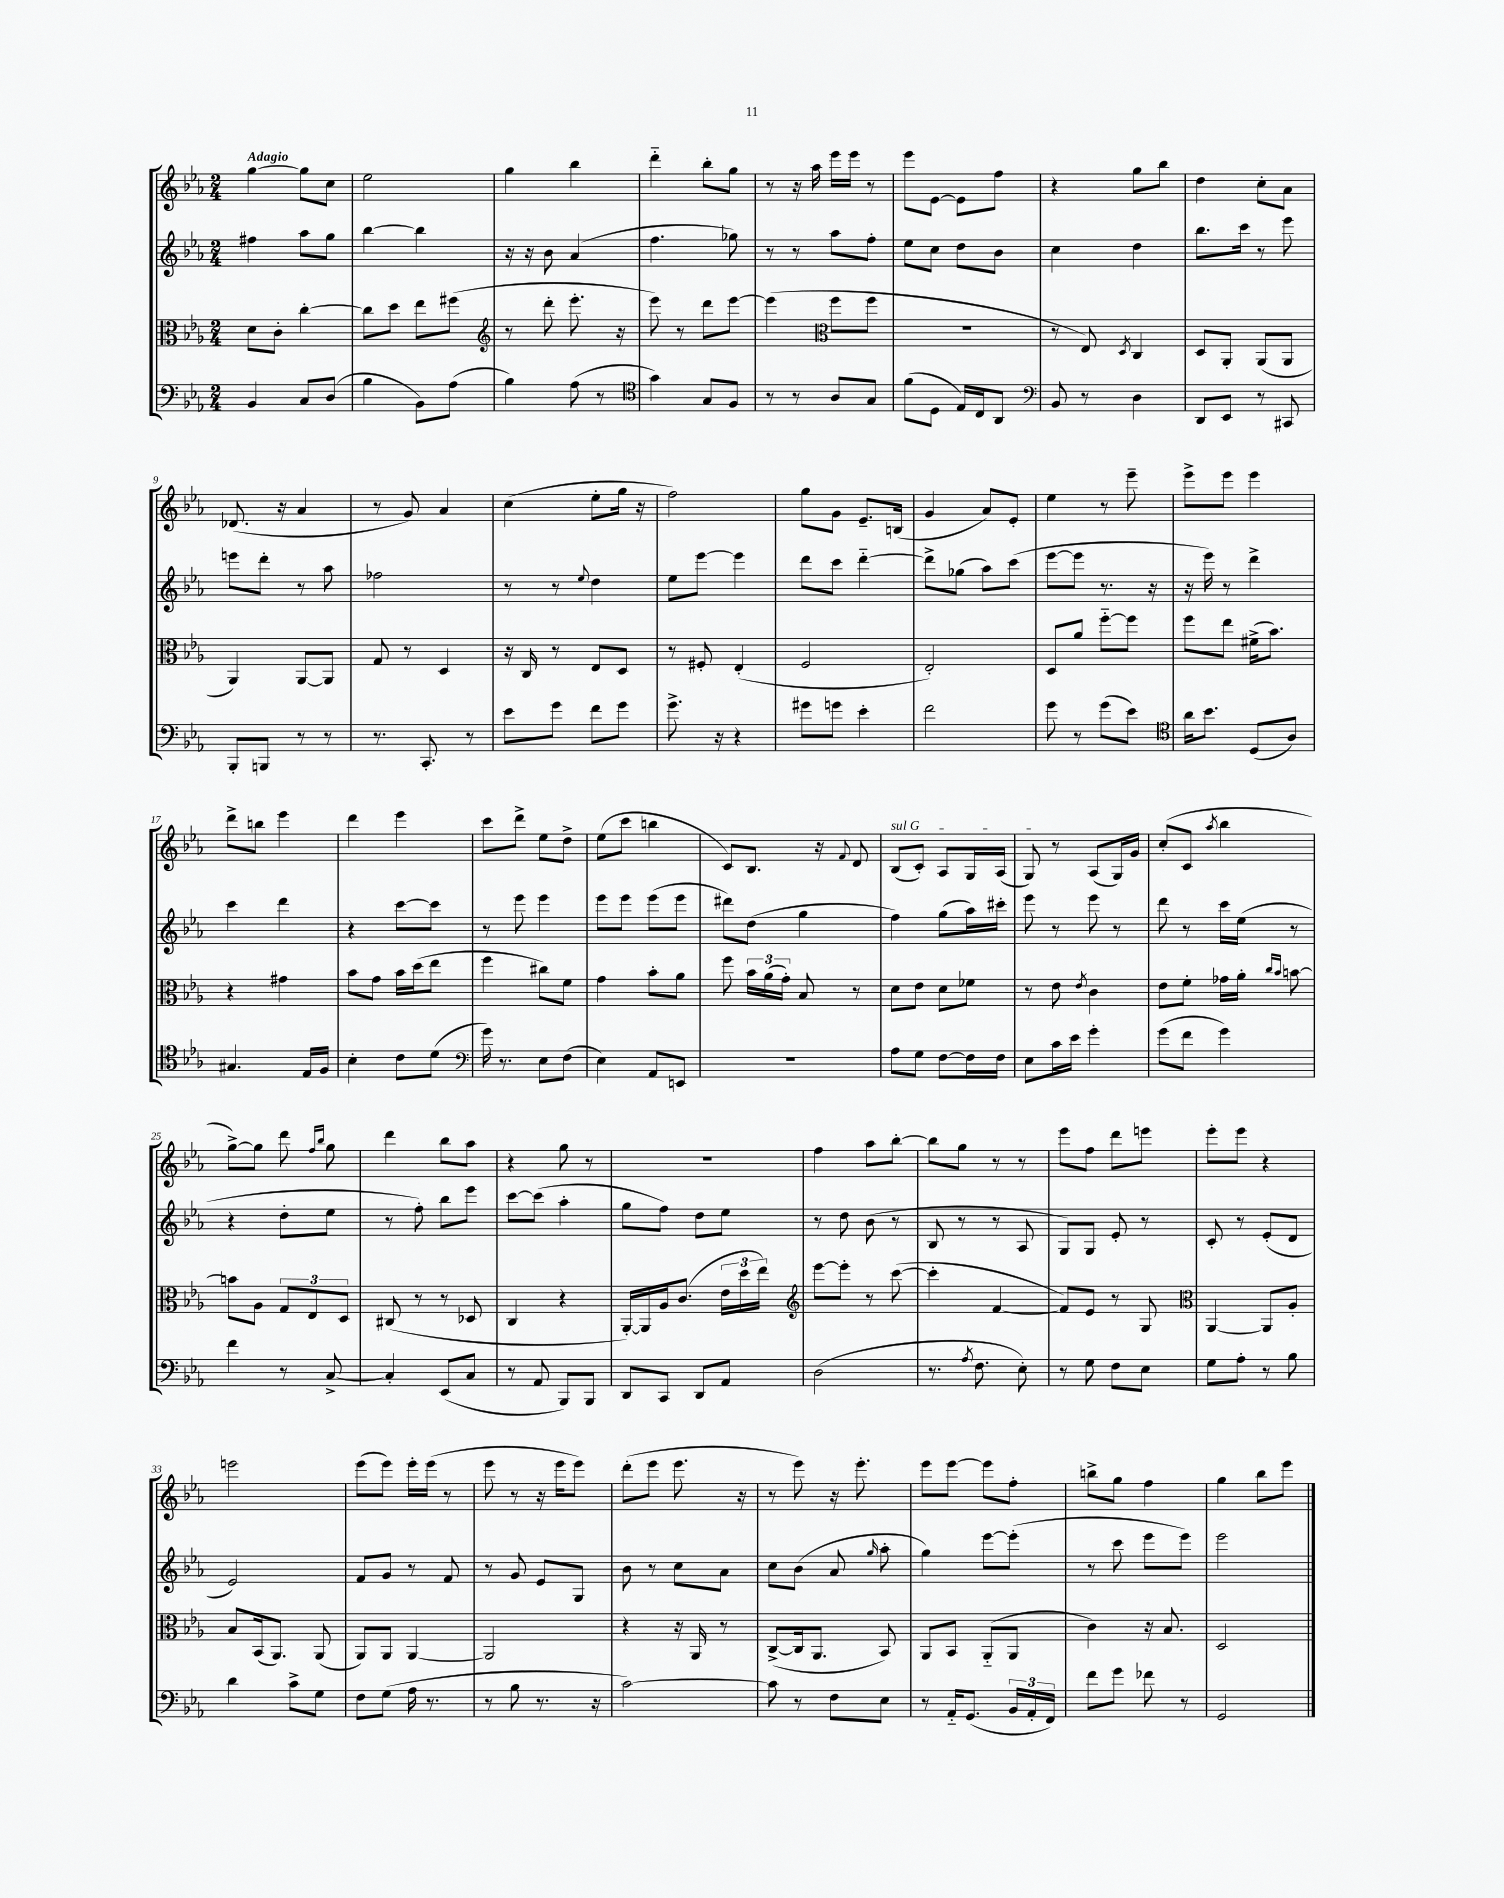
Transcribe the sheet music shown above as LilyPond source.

<<
\new StaffGroup <<
\new Staff = "s0" {
    \clef treble \key ees \major \numericTimeSignature \time 2/4 \tempo "Adagio"
    \autoBeamOff g''4~ g''8[ c''8] |
    ees''2 |
    g''4 bes''4 |
    d'''4-_ bes''8[-. g''8] |
    r8 r16 aes''16 ees'''16[ ees'''16] r8 |
    ees'''8[ ees'8]~ ees'8[ f''8] |
    r4 g''8[ bes''8] |
    d''4 c''8[-. aes'8] |
    des'8.( r16 aes'4 |
    r8 g'8) aes'4 |
    c''4( ees''8[-. g''16] r16 |
    f''2) |
    g''8[ g'8] ees'8.[-- b16]( |
    g'4 aes'8[) ees'8]-. |
    ees''4 r8 ees'''8-- |
    ees'''8[-> ees'''8] ees'''4 |
    d'''8[-> b''8] ees'''4 |
    d'''4 ees'''4 |
    c'''8[ d'''8]-> ees''8[ d''8]-> |
    ees''8[( c'''8] b''4 |
    c'8[) bes8.] r16 \appoggiatura { f'8 } d'8 |
    \once \override TextSpanner.bound-details.left.text = \markup { \italic "sul G" } bes8[\startTextSpan( c'8]-.) aes8[ g16 aes16]( |
    g8\stopTextSpan) r8 aes8[( g16) g'16] |
    c''8[-.( c'8] \acciaccatura { aes''8 } bes''4 |
    g''8[~->) g''8] d'''8 \grace { f''16[ bes''16] } g''8 |
    d'''4 bes''8[ aes''8] |
    r4 g''8 r8 |
    r2 |
    f''4 aes''8[ bes''8]~-. |
    bes''8[ g''8] r8 r8 |
    ees'''8[ f''8] d'''8[ e'''8] |
    ees'''8[-. ees'''8] r4 |
    e'''2 |
    ees'''8[( ees'''8]) ees'''16[-. ees'''16]( r8 |
    ees'''8 r8 r16 ees'''16[ ees'''8]) |
    d'''8[-.( ees'''8] ees'''8. r16 |
    r8 ees'''8) r16 ees'''8.-. |
    ees'''8[ ees'''8]~ ees'''8[ f''8]-. |
    b''8[-> g''8] f''4 |
    g''4 bes''8[ ees'''8] \bar "|." |
}
\new Staff = "s1" {
    \clef treble \key ees \major \numericTimeSignature \time 2/4
    \autoBeamOff fis''4 aes''8[ g''8] |
    bes''4~ bes''4 |
    r16 r16 bes'8 aes'4( |
    f''4. ges''8) |
    r8 r8 aes''8[ f''8]-. |
    ees''8[ c''8] d''8[ bes'8] |
    c''4 d''4 |
    bes''8.[ c'''16] r8 ees'''8 |
    e'''8[ d'''8]-. r8 aes''8 |
    fes''2 |
    r8 r8 \appoggiatura { ees''8 } d''4 |
    ees''8[ ees'''8]~ ees'''4 |
    d'''8[ c'''8] d'''4~-_ |
    d'''8[-> ges''8]( aes''8[) c'''8]( |
    ees'''8[~ ees'''8] r8. r16 |
    r16 ees'''16) r8 d'''4-> |
    c'''4 d'''4 |
    r4 c'''8[~ c'''8] |
    r8 ees'''8 ees'''4 |
    ees'''8[ ees'''8] ees'''8[( ees'''8] |
    dis'''8[) d''8]( g''4 |
    f''4) g''8[( aes''16) cis'''16]-. |
    ees'''8 r8 ees'''8 r8 |
    d'''8 r8 c'''16[ ees''16]( r8 |
    r4 d''8[-. ees''8] |
    r8 f''8-.) bes''8[ ees'''8] |
    c'''8[~ c'''8]( aes''4-. |
    g''8[ f''8]) d''8[ ees''8] |
    r8 d''8 bes'8( r8 |
    bes8 r8 r8 aes8 |
    g8[) g8] ees'8-. r8 |
    c'8-. r8 ees'8[-.( d'8] |
    ees'2) |
    f'8[ g'8] r8 f'8 |
    r8 g'8 ees'8[ g8] |
    bes'8 r8 c''8[ aes'8] |
    c''8[ bes'8]( aes'8 \grace { g''16 } aes''8-. |
    g''4) ees'''8[~ ees'''8]-.( |
    r8 c'''8 ees'''8[ ees'''8]) |
    ees'''2 \bar "|." |
}
\new Staff = "s2" {
    \clef alto \key ees \major \numericTimeSignature \time 2/4
    \autoBeamOff d'8[ c'8]-. c''4~-. |
    c''8[ d''8] ees''8[ fis''8]( |
    \clef treble r8 d'''8-. ees'''8.-. r16 |
    ees'''8) r8 d'''8[ ees'''8]~ |
    ees'''4( \clef alto f''8[ f''8] |
    R2 |
    r8 ees8) \acciaccatura { d8 } c4 |
    d8[ aes,8]-. aes,8[( aes,8] |
    aes,4) aes,8[~ aes,8] |
    g8 r8 d4 |
    r16 c16 r8 ees8[ d8] |
    r8 fis8-. ees4-.( |
    f2 |
    ees2-.) |
    d8[ aes'8] f''8[~-_ f''8] |
    f''8[ ees''8] fis'16[->( bes'8.]) |
    r4 gis'4 |
    bes'8[ g'8] bes'16[ d''16( ees''8] |
    f''4 cis''8[) f'8] |
    g'4 bes'8[-. aes'8] |
    f''8 \tuplet 3/2 { bes'16[ aes'16( g'16]-.) } bes8 r8 |
    d'8[ ees'8] d'8[ fes'8] |
    r8 ees'8 \acciaccatura { ees'8 } c'4 |
    ees'8[ f'8]-. ges'16[ aes'16]-. \grace { c''16[ bes'16] } b'8~ |
    b'8[ aes8] \tuplet 3/2 { g8[ ees8 d8] } |
    cis8( r8 r8 des8 |
    c4 r4 |
    aes,16[~-.) aes,16 aes16 c'8.]( \tuplet 3/2 { ees'16[ d''16 ees''16]) } |
    \clef treble ees'''8[~ ees'''8]-. r8 c'''8~( |
    c'''4-. f'4~ |
    f'8[) ees'8] r8 g8 |
    \clef alto aes,4~ aes,8[ aes8]-. |
    bes8[ bes,16( aes,8.]) aes,8( |
    aes,8[) aes,8] aes,4~ |
    aes,2 |
    r4 r16 aes,16 r8 |
    c8[~->( c16 aes,8.] bes,8) |
    aes,8[ bes,8] aes,8[-_( aes,8] |
    c'4) r16 bes8. |
    d2 \bar "|." |
}
\new Staff = "s3" {
    \clef bass \key ees \major \numericTimeSignature \time 2/4
    \autoBeamOff bes,4 c8[ d8]( |
    bes4 bes,8[) aes8]( |
    bes4) aes8( r8 |
    \clef tenor g'4) g8[ f8] |
    r8 r8 aes8[ g8] |
    f'8[( d8] ees16[) c16 aes,8] |
    \clef bass bes,8 r8 d4 |
    d,8[ ees,8] r8 cis,8 |
    bes,,8[-. b,,8] r8 r8 |
    r8. c,8.-. r8 |
    ees'8[ g'8] f'8[ g'8] |
    g'8.-> r16 r4 |
    gis'8[ g'8] ees'4-. |
    f'2 |
    g'8 r8 g'8[( ees'8]) |
    \clef tenor aes'16[ bes'8.] d8[( aes8]) |
    gis4. ees16[ f16] |
    bes4-. c'8[ d'8]( |
    \clef bass g'16) r8. ees8[ f8]( |
    ees4) aes,8[ e,8] |
    r2 |
    aes8[ g8] f8[~ f16 f16] |
    ees8[ c'16 ees'16] g'4-. |
    g'8[( f'8] g'4) |
    f'4 r8 c8~-> |
    c4-. ees,8[( c8] |
    r8 aes,8 bes,,8[) bes,,8] |
    d,8[ c,8] d,8[ aes,8] |
    d2( |
    r8. \acciaccatura { aes8 } f8. ees8-.) |
    r8 g8 f8[ ees8] |
    g8[ aes8]-. r8 bes8 |
    d'4 c'8[-> g8] |
    f8[ g8]( aes16 r8. |
    r8 bes8 r8. r16 |
    c'2~) |
    c'8 r8 f8[ ees8] |
    r8 aes,16[-_ g,8.]( \tuplet 3/2 { bes,16[ aes,16-. f,16]) } |
    f'8[ g'8] fes'8 r8 |
    g,2 \bar "|." |
}
>>
>>
